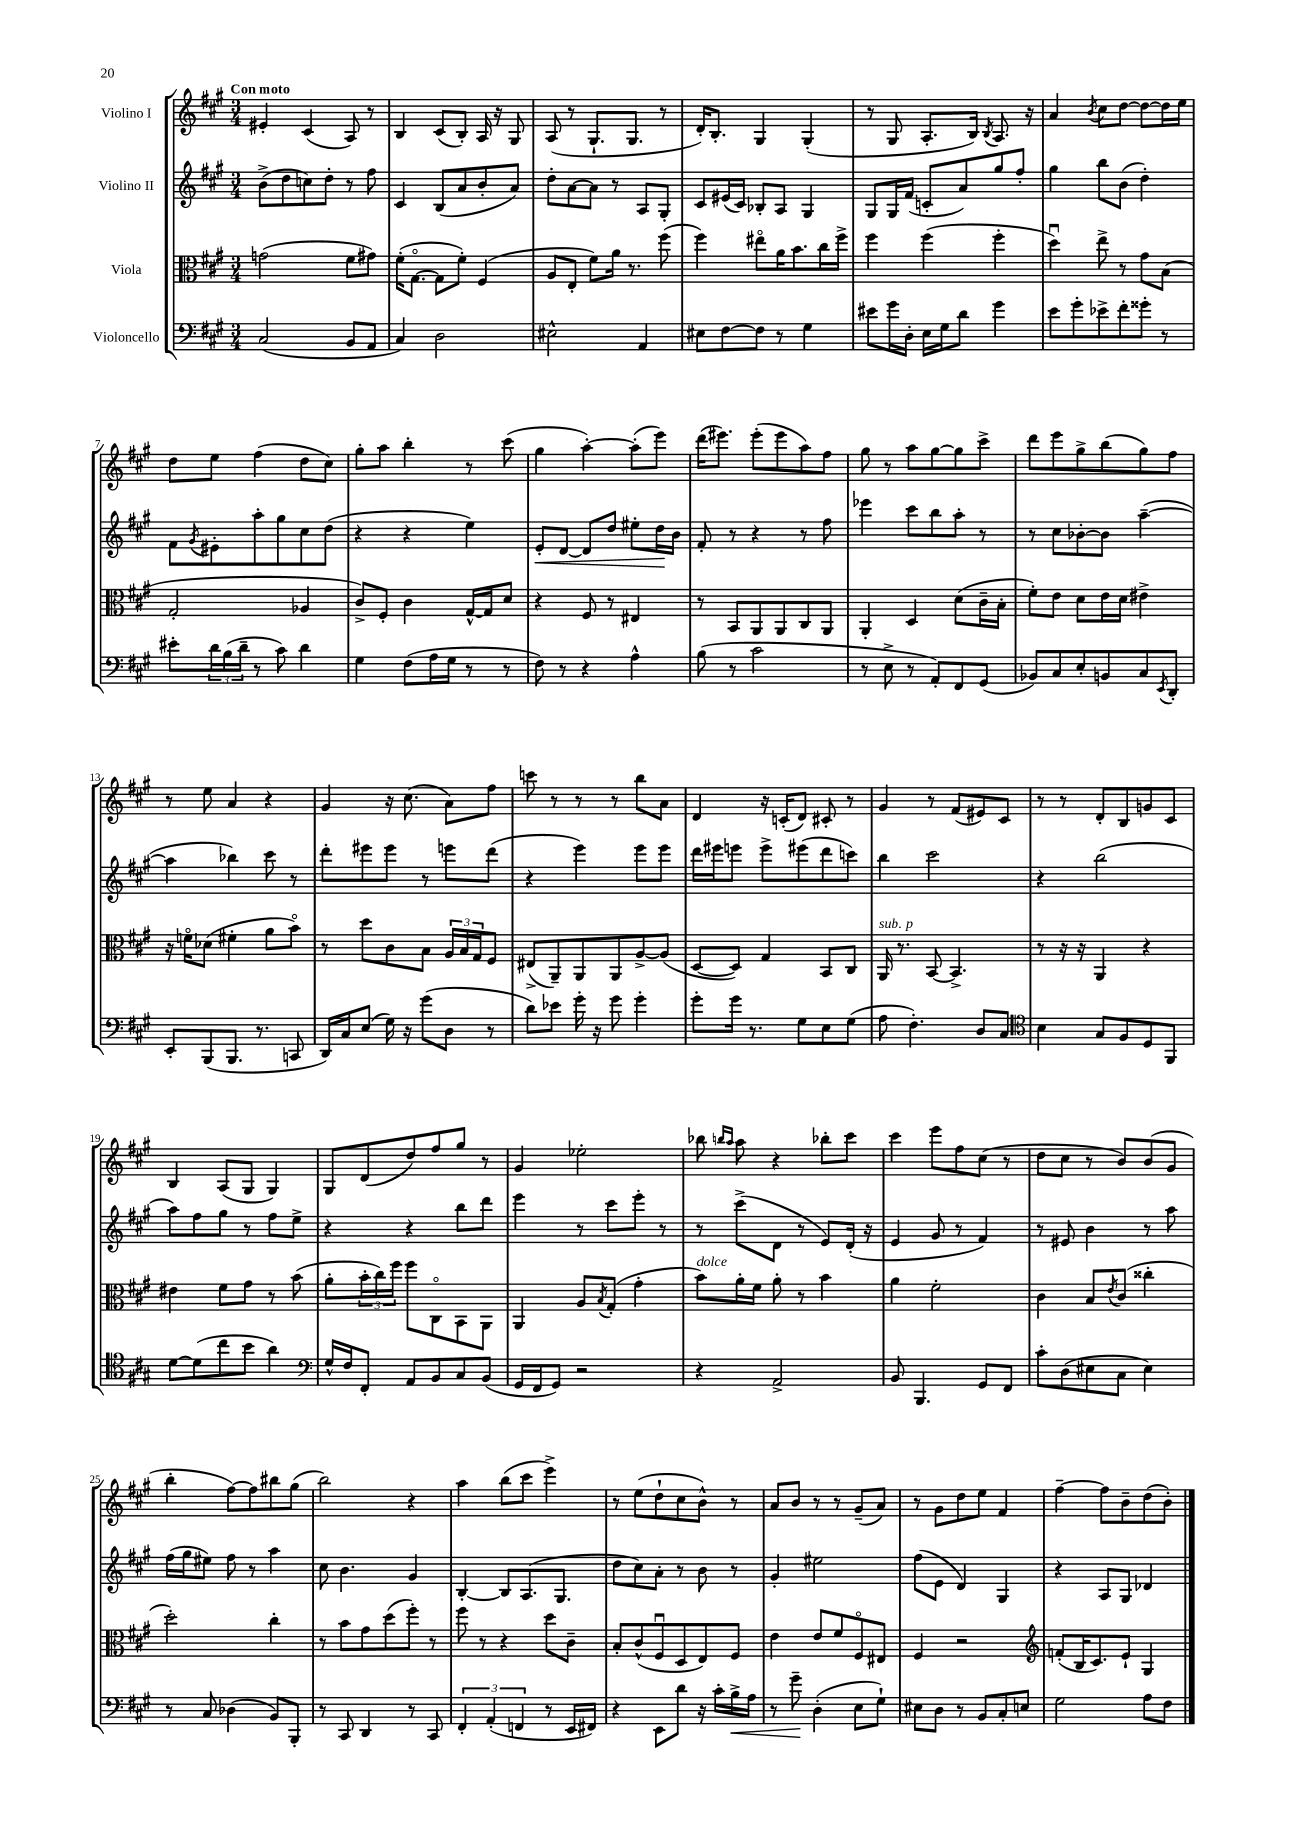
<<
\new StaffGroup <<
\new Staff = "s0" \with { instrumentName = "Violino I" } {
    \clef treble \key a \major \numericTimeSignature \time 3/4 \tempo "Con moto"
    eis'4-. cis'4( a8) r8 |
    b4 cis'8( b8-.) a16 r16 gis8 |
    a8( r8 gis8.-! gis8. r8 |
    d'16-.) b8.-. gis4 gis4-.( |
    r8 gis8 a8.-. b16) \acciaccatura { b8 } a8. r16 |
    a'4 \acciaccatura { b'8 } cis''8 d''8~ d''8~ d''16 e''16 |
    d''8 e''8 fis''4( d''8 cis''8) |
    gis''8-. a''8 b''4-. r8 cis'''8( |
    gis''4 a''4~-.) a''8-.( e'''8) |
    d'''16( eis'''8.) eis'''8-.( eis'''8 a''8) fis''8 |
    gis''8 r8 a''8 gis''8~ gis''8 cis'''8-> |
    d'''8 e'''8 gis''8-> b''8( gis''8) fis''8 |
    r8 e''8 a'4 r4 |
    gis'4 r16 cis''8.( a'8) fis''8 |
    c'''8 r8 r8 r8 b''8 a'8 |
    d'4 r16 c'16-.( d'8) cis'8-. r8 |
    gis'4 r8 fis'8( eis'8) cis'8 |
    r8 r8 d'8-. b8 g'8 cis'8 |
    b4 a8( gis8 gis4) |
    gis8 d'8( d''8) fis''8 gis''8 r8 |
    gis'4 ees''2-. |
    bes''8 \grace { b''16 a''16 } a''8 r4 bes''8-. cis'''8 |
    cis'''4 e'''8 fis''8 cis''8( r8 |
    d''8 cis''8 r8 b'8) b'8( gis'8 |
    b''4-. fis''8~) fis''8 bis''8 gis''8( |
    b''2) r4 |
    a''4 b''8( cis'''8 e'''4->) |
    r8 e''8( d''8-! cis''8 b'8-^) r8 |
    a'8 b'8 r8 r8 gis'8--( a'8) |
    r8 gis'8 d''8 e''8 fis'4 |
    fis''4~-- fis''8 b'8-- d''8( b'8-.) \bar "|." |
}
\new Staff = "s1" \with { instrumentName = "Violino II" } {
    \clef treble \key a \major \numericTimeSignature \time 3/4
    b'8->( d''8 c''8) d''8-. r8 fis''8 |
    cis'4 b8( a'8 b'8-. a'8) |
    d''8-. a'8~ a'8 r8 a8 gis8-. |
    cis'8 eis'16( cis'16) bes8-. a8 gis4 |
    gis8 gis16 fis'16( c'8-. a'8) gis''8 fis''8-. |
    gis''4 b''8 b'8( d''4-.) |
    fis'8 \acciaccatura { gis'8 } eis'8-. a''8-. gis''8 cis''8 d''8( |
    r4 r4 e''4) |
    e'8-.\< d'8~ d'8 d''8 eis''8-. d''16\! b'16 |
    fis'8-. r8 r4 r8 fis''8 |
    ees'''4 cis'''8 b''8 a''8-. r8 |
    r8 cis''8 bes'8~-. bes'8 a''4~--( |
    a''4 bes''4) cis'''8 r8 |
    d'''8-. eis'''8 eis'''8 r8 e'''8 d'''8( |
    r4 e'''4) e'''8 e'''8 |
    d'''16 eis'''16 e'''8 e'''8-> eis'''8( d'''8 c'''8) |
    b''4 cis'''2 |
    r4 b''2( |
    a''8) fis''8 gis''8 r8 fis''8 e''8-> |
    r4 r4 b''8 d'''8 |
    e'''4 r8 cis'''8 e'''8-. r8 |
    r8 cis'''8->( d'8 r8 e'8) d'16-.( r16 |
    e'4 gis'8 r8 fis'4) |
    r8 eis'8 b'4 r8 a''8 |
    fis''16( gis''16 eis''8) fis''8 r8 a''4 |
    cis''8 b'4. gis'4 |
    b4~-. b8 a8.( gis8. |
    d''8 cis''8) a'8-. r8 b'8 r8 |
    gis'4-. eis''2 |
    fis''8( e'8 d'4) gis4 |
    r4 a8 gis8 des'4 \bar "|." |
}
\new Staff = "s2" \with { instrumentName = "Viola" } {
    \clef alto \key a \major \numericTimeSignature \time 3/4
    g'2( fis'8 gis'8) |
    fis'16-.( gis8.~\flageolet gis8 fis'8-.) fis4( |
    a8 e8-. fis'8) a'16 r8. fis''8( |
    fis''4) eis''8\flageolet a'16 b'8. cis''16 fis''16-> |
    fis''4 fis''4( fis''4-. |
    d''4\downbow) e''8-> r8 gis'8 b8( |
    gis2-. aes4 |
    cis'8->) fis8-. cis'4 gis16~-^ gis16 d'8 |
    r4 fis8 r8 eis4 |
    r8 b,8 a,8 a,8 cis8 a,8 |
    a,4-. d4 d'8( cis'16-- b16-. |
    fis'8-.) e'8 d'8 e'16 d'16 eis'4-> |
    r16 f'16\flageolet des'8( fis'4-. a'8 b'8\flageolet) |
    r8 d''8 cis'8 b8 \tuplet 3/2 { a16 b16 gis16 } fis8 |
    eis8->( a,8--) a,8 a,8 a8~-> a8( |
    d8~ d8) gis4 b,8 cis8 |
    a,16^\markup { \italic "sub. p" } r8. b,8~ b,4.-> |
    r8 r16 r16 a,4 r4 |
    eis'4 fis'8 gis'8 r8 b'8( |
    a'8-. \tuplet 3/2 { b'16-. cis''16) fis''16 } fis''8 cis8\flageolet b,8 a,8 |
    a,4 a8 \acciaccatura { b8 } gis8-.( gis'4-. |
    b'8^\markup { \italic "dolce" }) a'16-. fis'16 a'8-. r8 b'4 |
    a'4 fis'2-. |
    cis'4 b8 \acciaccatura { e'8 } cis'8( cisis''4-. |
    d''2-.) cis''4-. |
    r8 b'8 gis'8 d''8( fis''8-.) r8 |
    fis''8 r8 r4 d''8 cis'8-- |
    b8-. cis'8-^( fis8\downbow d8 e8) fis8 |
    e'4 e'8 fis'8 fis8\flageolet eis8 |
    fis4 r2 |
    \clef treble f'8-.( b16 cis'8.) e'8-! gis4 \bar "|." |
}
\new Staff = "s3" \with { instrumentName = "Violoncello" } {
    \clef bass \key a \major \numericTimeSignature \time 3/4
    cis2( b,8 a,8 |
    cis4) d2 |
    eis2-^ a,4 |
    eis8 fis8~ fis8 r8 gis4 |
    eis'8 gis'16 d16-. e16 gis16 d'8 gis'4 |
    e'8 gis'8-. ees'8-> fis'8-. gisis'8-. r8 |
    eis'8-. \tuplet 3/2 { d'16 b16( d'16-- } r8 cis'8) d'4 |
    gis4 fis8( a16 gis16 r8 r8 |
    fis8) r8 r4 a4-^ |
    b8( r8 cis'2 |
    r8 e8-> r8 a,8-.) fis,8 gis,8( |
    bes,8) cis8 e8-. b,8 cis8 \acciaccatura { e,8 } d,8-. |
    e,8-. b,,8( b,,8. r8. c,8 |
    d,16) cis16 e8( gis16) r16 gis'8( d8 r8 |
    d'8) ees'8 gis'16-. r16 gis'8 gis'4-. |
    gis'8-. gis'16 r8. gis8 e8 gis8( |
    a8 fis4.-.) d8 cis8 |
    \clef tenor b4 gis8 fis8 d8 fis,8 |
    d'8~ d'8( cis''8 b'8 a'4) |
    \clef bass gis16-^ fis16 fis,8-. a,8 b,8 cis8 b,8( |
    gis,16 fis,16 gis,8) r2 |
    r4 a,2-> |
    b,8 b,,4. gis,8 fis,8 |
    cis'8-. d8( eis8 cis8 eis4) |
    r8 cis8 des4( b,8) b,,8-. |
    r8 cis,8 d,4 r8 cis,8 |
    \tuplet 3/2 { fis,4-. a,4-.( f,4 } r8 e,16 fis,16) |
    r4 e,8 d'8 r16 cis'16-. b16->\< a16 |
    r8 gis'8--\! d4-.( e8 gis8-!) |
    eis8 d8 r8 b,8 cis8-. e8 |
    gis2 a8 fis8 \bar "|." |
}
>>
>>
